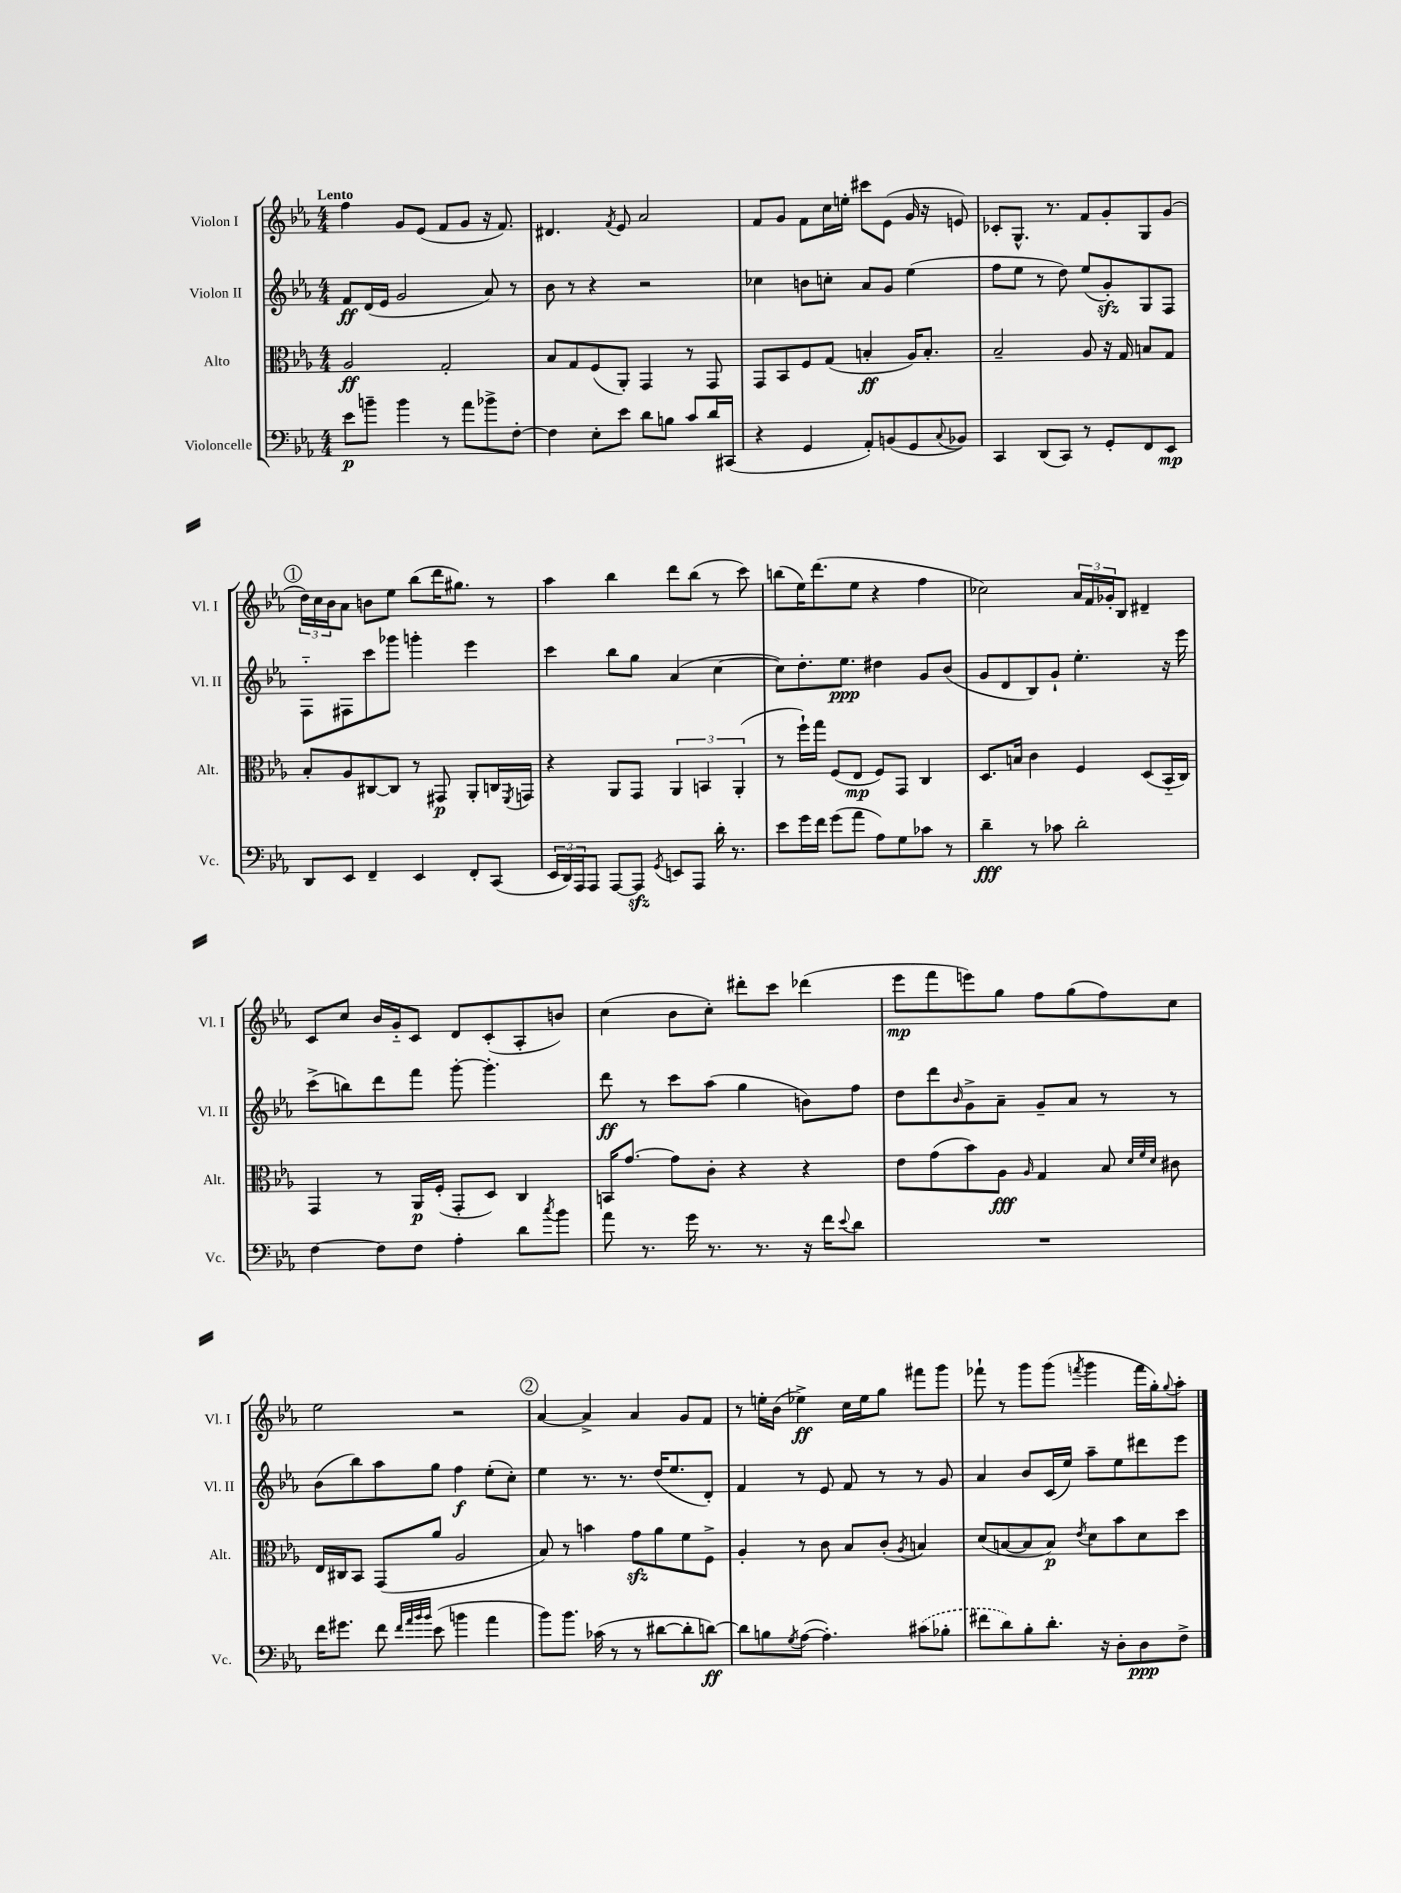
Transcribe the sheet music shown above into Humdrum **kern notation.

**kern	**dynam	**kern	**dynam	**kern	**dynam	**kern	**dynam
*part4	*part4	*part3	*part3	*part2	*part2	*part1	*part1
*staff4	*staff4	*staff3	*staff3	*staff2	*staff2	*staff1	*staff1
*I"Violoncelle	*	*I"Alto	*	*I"Violon II	*	*I"Violon I	*
*I'Vc.	*	*I'Alt.	*	*I'Vl. II	*	*I'Vl. I	*
*clefF4	*	*clefC3	*	*clefG2	*	*clefG2	*
*k[b-e-a-]	*	*k[b-e-a-]	*	*k[b-e-a-]	*	*k[b-e-a-]	*
*M4/4	*	*M4/4	*	*M4/4	*	*M4/4	*
=1	=1	=1	=1	=1	=1	=1	=1
!	!	!	!	!	!	!LO:TX:a:B:t=Lento	!
8e-\L	p	2A-/	ff	8f/L	ff	4ff\	.
8bn~\J	.	.	.	(16d/L	.	.	.
.	.	.	.	16e-/JJ	.	.	.
4b\	.	.	.	2g/	.	8g/L	.
.	.	.	.	.	.	(8e-/J	.
8r	.	2G'/	.	.	.	8f/L	.
8a-\L	.	.	.	.	.	8g/J	.
8b-X^\	.	.	.	8a-/)	.	16r	.
.	.	.	.	.	.	8.f/)	.
[8F'\J	.	.	.	8r	.	.	.
=2	=2	=2	=2	=2	=2	=2	=2
4F\]	.	8B-/L	.	8b-\	.	4.d#X/	.
.	.	8G/	.	8r	.	.	.
8E-'\L	.	(8F/	.	4r	.	.	.
.	.	.	.	.	.	8qf/	.
8e-\J	.	8AA-'/J)	.	.	.	8e-/	.
8d\L	.	4GG/	.	2r	.	2a-/	.
8Bn\J	.	.	.	.	.	.	.
8c/L	.	8r	.	.	.	.	.
16d/L	.	8GG/	.	.	.	.	.
(16CC#X/JJ	.	.	.	.	.	.	.
=3	=3	=3	=3	=3	=3	=3	=3
4r	.	8GG/L	.	4cc-X\	.	8f/L	.
.	.	8BB-/	.	.	.	8g/J	.
4GG/	.	8F/	.	8bn\L	.	8f\L	.
.	.	(8G/J	.	8ccn'\J	.	16cc\L	.
.	.	.	.	.	.	16een'\JJ	.
8AA-'/L)	.	4Bn'/	ff	8a-/L	.	8ccc#X\L	.
(8BBn/	.	.	.	8g/J	.	(8e-\J	.
8GG/	.	16A-/KL)	.	(4ee-\	.	16g/	.
.	.	8.B'/J	.	.	.	16r	.
8qqC/	.	.	.	.	.	.	.
8BB-X/J)	.	.	.	.	.	8en/)	.
=4	=4	=4	=4	=4	=4	=4	=4
4CC/	.	2B-~/	.	8ff\L	.	8c-X'/L	.
.	.	.	.	8ee-\J	.	8.G^^/J	.
(8DD/L	.	.	.	8r	.	.	.
.	.	.	.	.	.	8.r	.
8CC/J)	.	.	.	8dd\)	.	.	.
8r	.	8A-/	.	(8ee-/L	.	8f/L	.
8GG'/L	.	16r	.	8gzz'/)	.	8g'/	.
.	.	16G/	.	.	.	.	.
8FF/	.	8Bn/L	.	8G/	.	8G/	.
8EE-/J	mp	8G/J	.	8F/J	.	(8g/J	.
!!LO:LB:g=z
!!LO:REH:place=s1:t=1
=5	=5	=5	=5	=5	=5	=5	=5
8DD/L	.	8B-'/L	.	8F\L	.	24dd\LL)	.
.	.	.	.	.	.	24cc\	.
.	.	.	.	.	.	24b-\J	.
8EE-/J	.	8A-/	.	8F#X\	.	8a-\J	.
4FF~/	.	[8C#X/	.	8ccc\	.	8bn\L	.
.	.	8C#/J]	.	8ggg-X\J	.	8ee-\J	.
4EE-/	.	8r	.	4gggn'\	.	(8bb-\L	.
.	.	8GG#X/	p	.	.	16ddd\K	.
.	.	.	.	.	.	8.gg#X\J)	.
8FF'/L	.	8AA-'/L	.	4eee-\	.	.	.
(8CC/J	.	16Cn/L	.	.	.	8r	.
.	.	8qFF/	.	.	.	.	.
.	.	16GGn/JJ	.	.	.	.	.
=6	=6	=6	=6	=6	=6	=6	=6
24EE-/LL	.	4r	.	4ccc\	.	4aa-\	.
24DD/)	.	.	.	.	.	.	.
24AAA-/J	.	.	.	.	.	.	.
8AAA-/J	.	.	.	.	.	.	.
[8AAA-/L	.	8AA-/L	.	8bb-\L	.	4bb-\	.
8AAA-zz/J]	.	8GG/J	.	8gg\J	.	.	.
8qGG/	.	.	.	.	.	.	.
8EEn/L	.	6AA-/	.	(4a-/	.	8ddd\L	.
8AAA-/J	.	.	.	.	.	(8bb-\J	.
.	.	6BBn/	.	.	.	.	.
16d'\	.	.	.	[4cc\	.	8r	.
8.r	.	.	.	.	.	.	.
.	.	(6AA-'/	.	.	.	.	.
.	.	.	.	.	.	8ccc\)	.
=7	=7	=7	=7	=7	=7	=7	=7
8e-\L	.	8r	.	8cc\L])	.	(8bbn\L	.
16g\L	.	16ff`\LL)	.	8.dd'\	.	16ee-\K)	.
16f\JJ	.	16gg\JJ	.	.	.	(8.ddd\	.
(8g\L	.	(8F/L	.	.	.	.	.
.	.	.	.	8.ee-\J	ppp	.	.
8a-\J	.	8E-/J	mp	.	.	8ee-\J	.
8A-\L)	.	8F/L)	.	4dd#X\	.	4r	.
8G\	.	8GG/J	.	.	.	.	.
8c-X\J	.	4C/	.	8g/L	.	4ff\	.
8r	.	.	.	(8b-/J	.	.	.
=8	=8	=8	=8	=8	=8	=8	=8
4d~\	fff	8.D/L	.	8g/L	.	2cc-X\)	.
.	.	.	.	8d/	.	.	.
.	.	16Bn/Jk	.	.	.	.	.
8r	.	4c\	.	8B-/)	.	.	.
8c-X\	.	.	.	8g`/J	.	.	.
2d'\	.	4F/	.	4.ee-'\	.	24a-/LL	.
.	.	.	.	.	.	24f/	.
.	.	.	.	.	.	24g-X'/J	.
.	.	.	.	.	.	8B-/J	.
.	.	(8D/L	.	.	.	4d#X~/	.
.	.	16BB-/L	.	16r	.	.	.
.	.	16C/JJ)	.	16eee-\	.	.	.
!!LO:LB:g=z
=9	=9	=9	=9	=9	=9	=9	=9
[4F\	.	4GG/	.	(8ccc^\L	.	8c/L	.
.	.	.	.	8bbn\)	.	8cc/J	.
8F\L]	.	8r	.	8ddd\	.	16b-/LL	.
.	.	.	.	.	.	16g/J	.
8F\J	.	16AA-/LL	p	8fff\J	.	8c/J	.
.	.	(16F'/JJ	.	.	.	.	.
4A-'\	.	8GG'/L	.	[8ggg'\	.	8d/L	.
.	.	8D/J)	.	4.ggg'\]	.	(8c'/	.
8d\L	.	4C/	.	.	.	8A-'/	.
8qcc/	.	.	.	.	.	.	.
8b-\J	.	.	.	.	.	8bn/J)	.
=10	=10	=10	=10	=10	=10	=10	=10
8a-\	.	16BBn/KL	.	8ddd\	ff	(4cc\	.
.	.	[8.g/J	.	.	.	.	.
8.r	.	.	.	8r	.	.	.
.	.	8g\L]	.	8ccc\L	.	8b-\L	.
16g\	.	.	.	.	.	.	.
8.r	.	8c'\J	.	(8aa-\J	.	8cc'\J)	.
.	.	4r	.	4gg\	.	8ddd#X'\L	.
8.r	.	.	.	.	.	.	.
.	.	.	.	.	.	8ccc\J	.
16r	.	4r	.	8bn\L)	.	(4ddd-X\	.
16f\KL	.	.	.	.	.	.	.
8qqe-/	.	.	.	.	.	.	.
8d\J	.	.	.	8ff\J	.	.	.
=11	=11	=11	=11	=11	=11	=11	=11
1r	.	8e-\L	.	8dd\L	.	8eee-\L	mp
.	.	(8g\	.	8ddd\	.	8fff\	.
.	.	.	.	16qqb-/	.	.	.
.	.	8b-\)	.	8g^\	.	8eeen\)	.
.	.	8A-\J	fff	8a-~\J	.	8gg\J	.
.	.	16qqA-/	.	.	.	.	.
.	.	4G/	.	8g~/L	.	8ff\L	.
.	.	.	.	8a-/J	.	(8gg\	.
.	.	8B-/	.	8r	.	8ff\)	.
.	.	32qqd/LLL	.	.	.	.	.
.	.	32qqf/	.	.	.	.	.
.	.	32qqd/JJJ	.	.	.	.	.
.	.	8c#X\	.	8r	.	8cc\J	.
!!LO:LB:g=z
=12	=12	=12	=12	=12	=12	=12	=12
16f\KL	.	16E-/LL	.	(8b-\L	.	2ee-\	.
8.g#X\J	.	16C#X/J	.	.	.	.	.
.	.	8BB-/J	.	8bb-\)	.	.	.
8f\	.	(8GG/L	.	8aa-\	.	.	.
32qqf/LLL	.	.	.	.	.	.	.
32qqa-/	.	.	.	.	.	.	.
32qqb-/	.	.	.	.	.	.	.
32qqb-/JJJ	.	.	.	.	.	.	.
(8e-\	.	8a-/J	.	8gg\J	.	.	.
4bn\	.	2A-/	.	4ff\	f	2r	.
4a-\	.	.	.	(8ee-'\L	.	.	.
.	.	.	.	8cc'\J)	.	.	.
!!LO:REH:place=s1:t=2
=13	=13	=13	=13	=13	=13	=13	=13
8b-\L)	.	8B-/)	.	4ee-\	.	[4a-/	.
8.b-\J	.	8r	.	.	.	.	.
.	.	4bn\	.	8.r	.	4a-^/]	.
(16c-X\	.	.	.	.	.	.	.
8r	.	.	.	.	.	.	.
.	.	.	.	8.r	.	.	.
8r	.	8gzz\L	.	.	.	4a-/	.
[8d#X\L	.	8a-\	.	(16dd/KL	.	.	.
.	.	.	.	8.ee-/	.	.	.
8d#'\]	.	8f\	.	.	.	8g/L	.
[8dn\J)	ff	8F^\J	.	8d'/J)	.	8f/J	.
=14	=14	=14	=14	=14	=14	=14	=14
8d\L]	.	4A-'/	.	4f/	.	8r	.
8Bn\	.	.	.	.	.	16een'\LL	.
.	.	.	.	.	.	(16b-\JJ	.
8qG/	.	.	.	.	.	.	.
([8A-\J	.	8r	.	8r	.	4ee-X^\)	ff
4.A-'\])	.	8c\	.	8e-/	.	.	.
.	.	8B-/L	.	8f/	.	16cc\LL	.
.	.	.	.	.	.	16ee-\J	.
.	.	(8c'/J	.	8r	.	8gg\J	.
.	.	8qA-/	.	.	.	.	.
(8c#X\L	.	4Bn/)	.	8r	.	8fff#X\L	.
8B-X'\J	.	.	.	8g/	.	8ggg\J	.
=15	=15	=15	=15	=15	=15	=15	=15
8f#X\L	.	(8d/L	.	4a-/	.	8fff-X`\	.
8d\)	.	[8Bn/	.	.	.	8r	.
8B-'\	.	8B/]	.	8b-/L	.	8ggg\L	.
8.d'\J	.	8B/J)	p	(16c/L	.	(8ggg\J	.
.	.	.	.	16ee-/JJ)	.	.	.
.	.	8qe-/	.	.	.	8qfffn/	.
.	.	8d\L	.	8aa-~\L	.	4ggg\	.
16r	.	.	.	.	.	.	.
8D'\L	.	8b-\	.	8ee-\	.	.	.
8D\	ppp	8d\	.	8ddd#X\	.	16fff\LL	.
.	.	.	.	.	.	16gg'\J)	.
.	.	.	.	.	.	8qqgg/	.
8F^\J	.	8dd\J	.	8eee-\J	.	8aa-'\J	.
==	==	==	==	==	==	==	==
*-	*-	*-	*-	*-	*-	*-	*-
